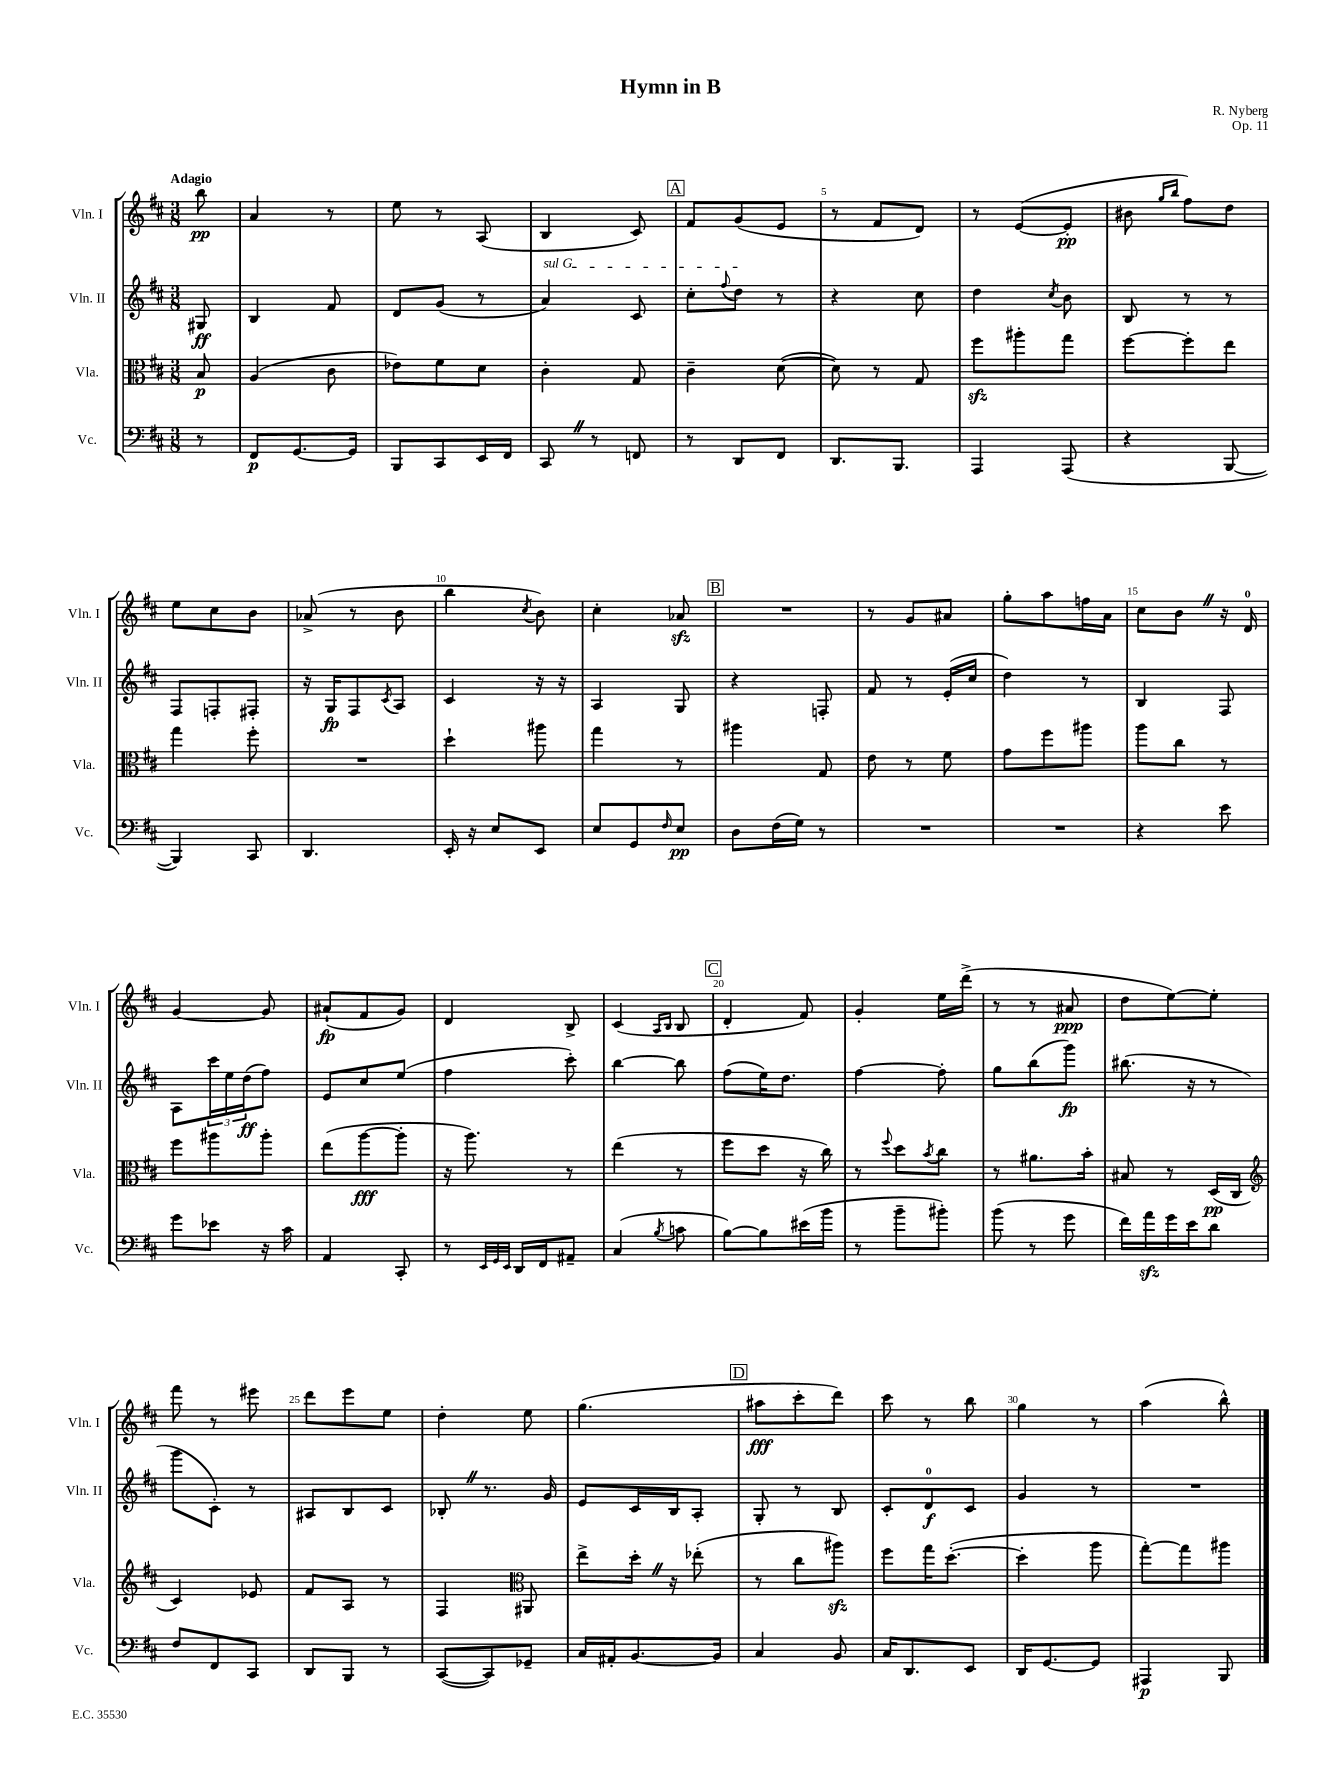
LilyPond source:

\header { title = "Hymn in B" composer = "R. Nyberg" opus = "Op. 11" }
<<
\new StaffGroup <<
\new Staff = "s0" \with { instrumentName = "Vln. I" shortInstrumentName = "Vln. I" } {
    \clef treble \key d \major \numericTimeSignature \time 3/8 \partial 8 \tempo "Adagio"
    b''8\pp |
    a'4 r8 |
    e''8 r8 a8( |
    b4 cis'8) |
    \mark \markup { \box "A" } fis'8 g'8( e'8 |
    r8 fis'8 d'8) |
    r8 e'8~( e'8-.\pp |
    bis'8 \grace { g''16 b''16 } fis''8) d''8 |
    e''8 cis''8 b'8 |
    aes'8->( r8 b'8 |
    b''4 \acciaccatura { cis''8 } b'8) |
    cis''4-. aes'8\sfz |
    \mark \markup { \box "B" } R4. |
    r8 g'8 ais'8 |
    g''8-. a''8 f''16 a'16 |
    cis''8 b'8 \once \override BreathingSign.text = \markup { \musicglyph "scripts.caesura.straight" } \breathe r16 d'16-0 |
    g'4~ g'8 |
    ais'8-!\fp( fis'8 g'8) |
    d'4 b8-> |
    cis'4( \grace { a16 b16 } b8 |
    \mark \markup { \box "C" } d'4-. fis'8) |
    g'4-. e''16 d'''16->( |
    r8 r8 ais'8\ppp |
    d''8 e''8~) e''8-. |
    fis'''8 r8 eis'''8 |
    d'''8 e'''8 e''8 |
    d''4-. e''8 |
    g''4.( |
    \mark \markup { \box "D" } ais''8\fff cis'''8-. d'''8) |
    cis'''8 r8 b''8 |
    g''4 r8 |
    a''4( b''8-^) \bar "|." |
}
\new Staff = "s1" \with { instrumentName = "Vln. II" shortInstrumentName = "Vln. II" } {
    \clef treble \key d \major \numericTimeSignature \time 3/8 \partial 8
    gis8\ff |
    b4 fis'8 |
    d'8 g'8( r8 |
    \once \override TextSpanner.bound-details.left.text = \markup { \italic "sul G" } a'4\startTextSpan) cis'8 |
    \mark \markup { \box "A" } cis''8-. \appoggiatura { fis''8 } d''8\stopTextSpan r8 |
    r4 cis''8 |
    d''4 \acciaccatura { cis''8 } b'8 |
    b8 r8 r8 |
    fis8 f8-. fis8-. |
    r16 g16\fp fis8 \acciaccatura { cis'8 } a8 |
    cis'4 r16 r16 |
    a4 g8 |
    \mark \markup { \box "B" } r4 f8-. |
    fis'8 r8 e'16-.( cis''16 |
    d''4) r8 |
    b4 fis8 |
    a8 \tuplet 3/2 { cis'''16 e''16 d''16\ff( } fis''8) |
    e'8 cis''8 e''8( |
    fis''4 cis'''8-.) |
    b''4~ b''8 |
    \mark \markup { \box "C" } fis''8( e''16) d''8. |
    fis''4~ fis''8-. |
    g''8 b''8( g'''8\fp) |
    bis''8.( r16 r8 |
    g'''8 cis'8-.) r8 |
    ais8 b8 cis'8 |
    bes8-. \once \override BreathingSign.text = \markup { \musicglyph "scripts.caesura.straight" } \breathe r8. g'16 |
    e'8 cis'16 b16 a8-. |
    \mark \markup { \box "D" } g8-. r8 b8 |
    cis'8-. d'8-0\f cis'8 |
    g'4 r8 |
    R4. \bar "|." |
}
\new Staff = "s2" \with { instrumentName = "Vla." shortInstrumentName = "Vla." } {
    \clef alto \key d \major \numericTimeSignature \time 3/8 \partial 8
    b8\p |
    a4( cis'8 |
    ees'8) fis'8 d'8 |
    cis'4-. g8 |
    \mark \markup { \box "A" } cis'4-- d'8~( |
    d'8) r8 g8 |
    fis''8\sfz ais''8-. g''8 |
    fis''8~ fis''8-. e''8 |
    g''4 fis''8-. |
    R4. |
    d''4-! ais''8 |
    g''4 r8 |
    \mark \markup { \box "B" } ais''4 g8 |
    e'8 r8 fis'8 |
    g'8 fis''8 ais''8 |
    a''8 cis''8 r8 |
    fis''8 ais''8 ais''8-. |
    e''8( a''8~\fff a''8-. |
    r16 a''8.) r8 |
    e''4( r8 |
    \mark \markup { \box "C" } fis''8 d''8 r16 cis''16) |
    r8 \appoggiatura { fis''8 } d''8 \acciaccatura { b'8 } cis''8 |
    r8 ais'8. b'16-. |
    bis8 r8 d16\pp( cis16 |
    \clef treble cis'4) ees'8 |
    fis'8 a8 r8 |
    fis4 \clef alto ais,8 |
    e''8-> d''16-. \once \override BreathingSign.text = \markup { \musicglyph "scripts.caesura.straight" } \breathe r16 ees''8-.( |
    \mark \markup { \box "D" } r8 cis''8 ais''8\sfz) |
    fis''8 g''16 d''8.~-.( |
    d''4-. a''8 |
    g''8~-.) g''8 ais''8 \bar "|." |
}
\new Staff = "s3" \with { instrumentName = "Vc." shortInstrumentName = "Vc." } {
    \clef bass \key d \major \numericTimeSignature \time 3/8 \partial 8
    r8 |
    fis,8\p g,8.~ g,16 |
    b,,8 cis,8 e,16 fis,16 |
    cis,8 \once \override BreathingSign.text = \markup { \musicglyph "scripts.caesura.straight" } \breathe r8 f,8 |
    \mark \markup { \box "A" } r8 d,8 fis,8 |
    d,8. b,,8. |
    a,,4 a,,8( |
    r4 b,,8~ |
    b,,4) cis,8 |
    d,4. |
    e,16-. r16 e8 e,8 |
    e8 g,8 \grace { fis16 } e8\pp |
    \mark \markup { \box "B" } d8 fis16( g16) r8 |
    R4. |
    R4. |
    r4 e'8 |
    g'8 ees'8 r16 cis'16 |
    a,4 cis,8-. |
    r8 \grace { e,32 g,32 e,32 } d,16 fis,16 ais,8-- |
    cis4( \acciaccatura { b8 } c'8 |
    \mark \markup { \box "C" } b8~) b8 eis'16( b'16 |
    r8 b'8-- bis'8-.) |
    b'8( r8 g'8 |
    fis'16) a'16\sfz g'16 e'16 d'8 |
    fis8 fis,8 cis,8 |
    d,8 b,,8 r8 |
    cis,8~( cis,8) ges,8-- |
    cis16 ais,16-. b,8.~ b,16 |
    \mark \markup { \box "D" } cis4 b,8 |
    cis16 d,8. e,8 |
    d,16 g,8.~ g,8 |
    ais,,4\p b,,8 \bar "|." |
}
>>
>>
\layout { \context { \Score \override BarNumber.break-visibility = ##(#f #t #t) barNumberVisibility = #(every-nth-bar-number-visible 5) } }
